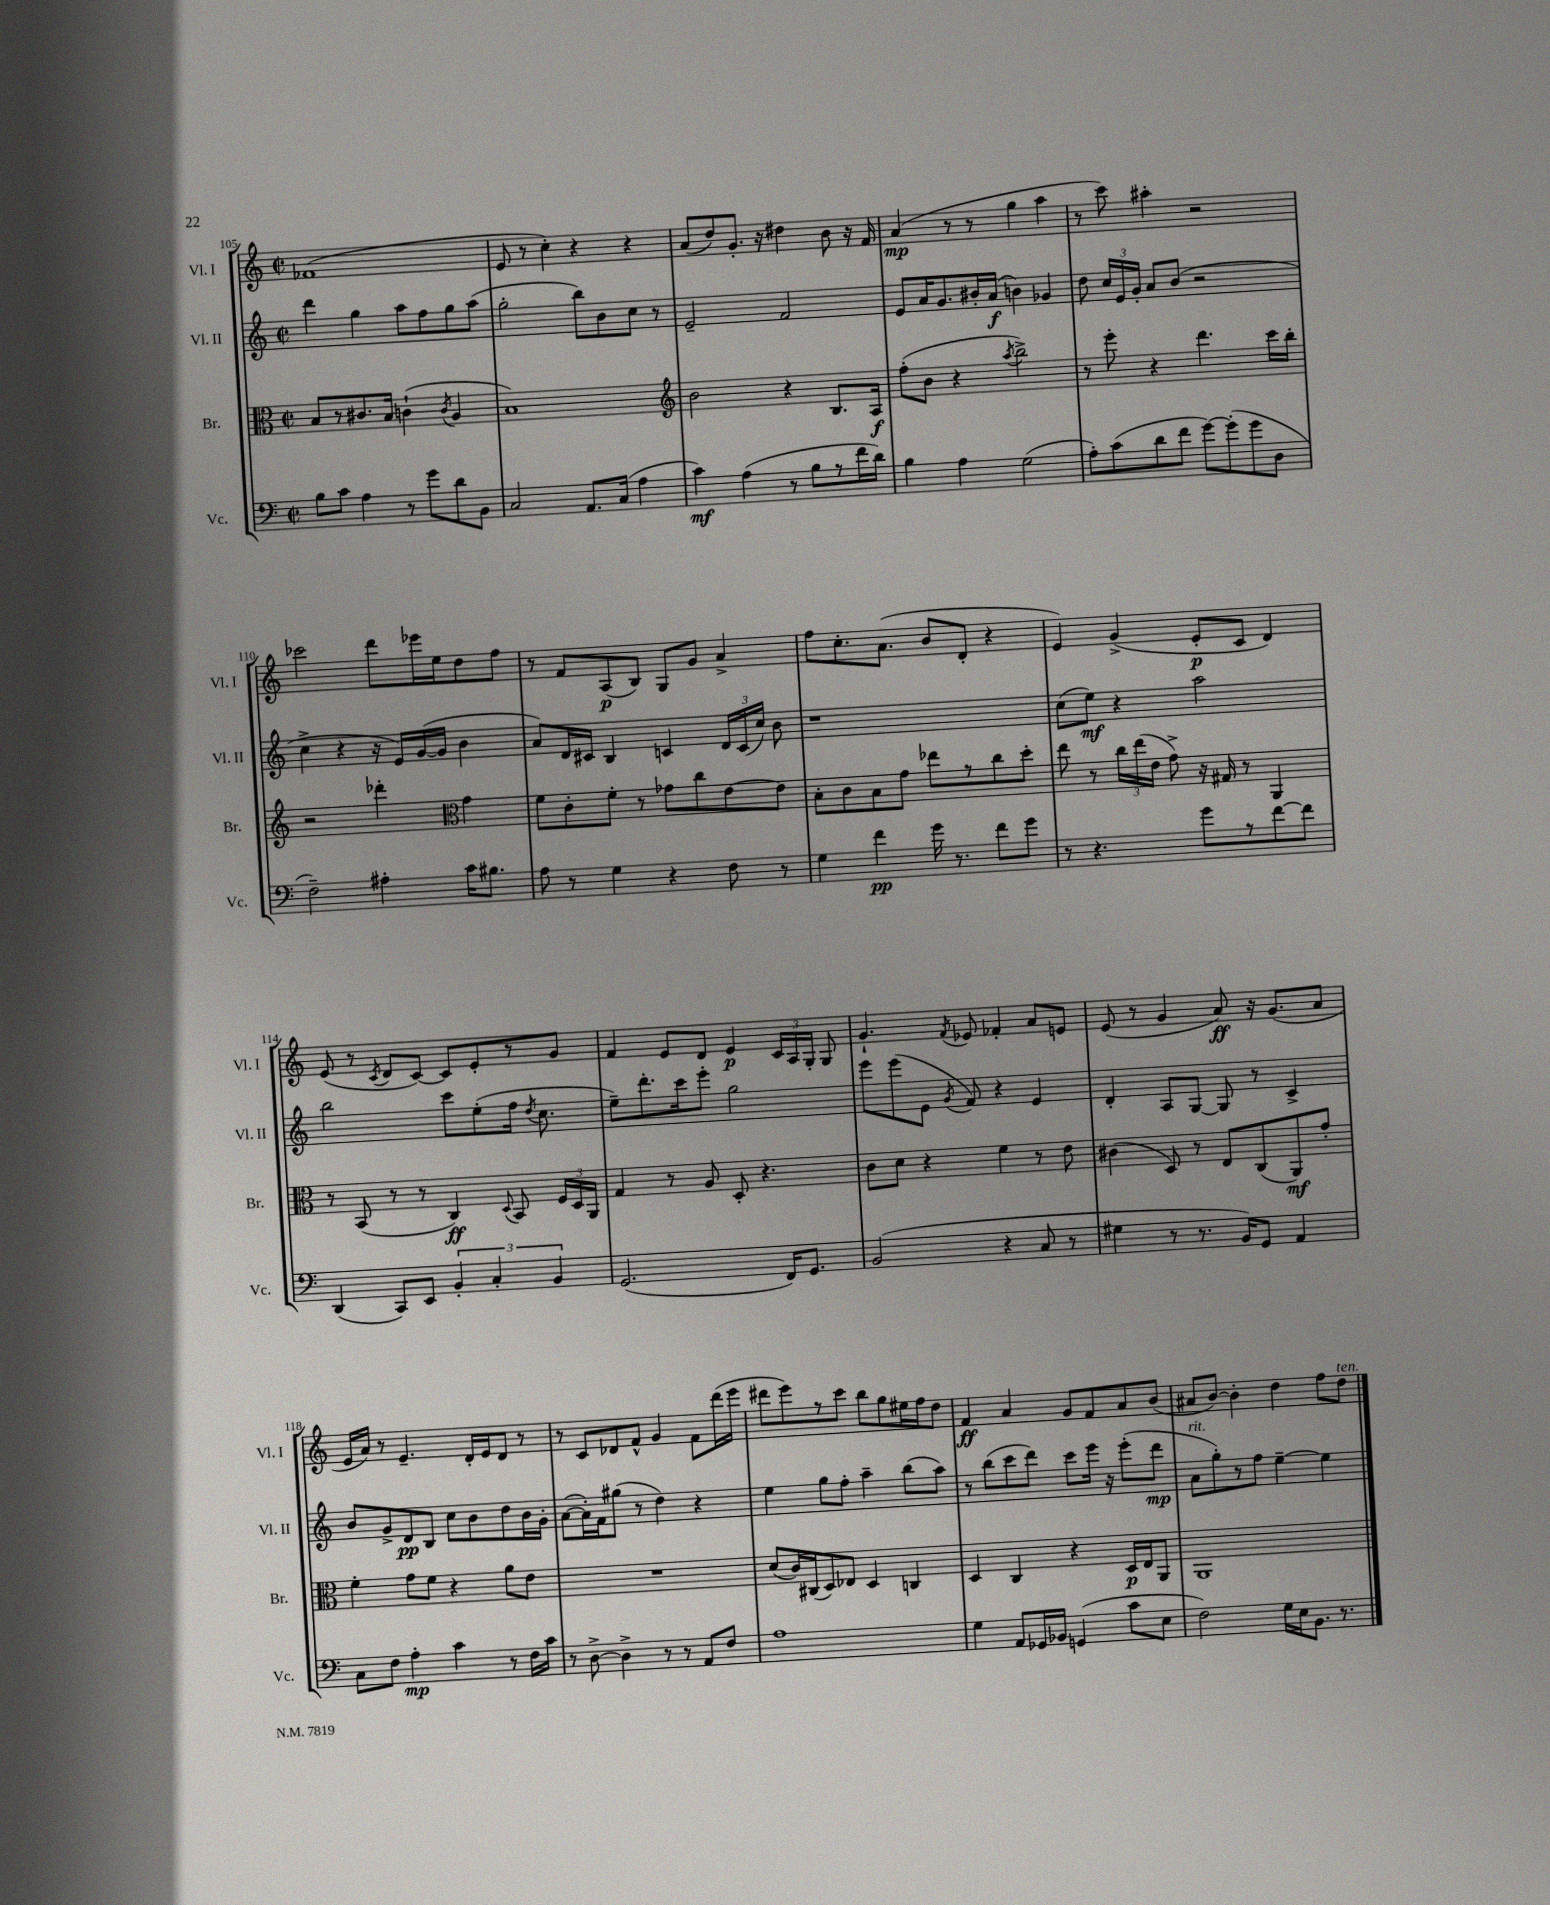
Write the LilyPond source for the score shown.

<<
\new StaffGroup <<
\new Staff = "s0" \with { instrumentName = "Vl. I" shortInstrumentName = "Vl. I" } {
    \clef treble \key c \major \defaultTimeSignature \time 2/2
    \autoBeamOff fes'1( |
    e'8 r8 c''4-.) r4 r4 |
    a'8[( d''8) g'8.]-. r16 dis''4 b'8 r16 f'16 |
    a'4\mp( r8 r8 g''4 a''4 |
    r8 c'''8) ais''4-. r2 |
    ces'''2 d'''8[ ees'''16 e''16 d''8 f''8] |
    r8 f'8[ a8\p( b8]) g8[ g'8] a'4-> |
    f''8[ c''8.-. a'8.]( b'8[ d'8]-. r4 |
    e'4) g'4->( e'8[-.\p c'8] d'4) |
    e'8( r8 \acciaccatura { c'8 } d'8[ c'8]~) c'8[ e'8-. r8 g'8] |
    f'4 e'8[ d'8] e'4\p \tuplet 3/2 { c'16[ a16 g16]-. } g8 |
    g'4.-! \acciaccatura { f'8 } ees'8 fes'4-. a'8[ e'8] |
    e'8( r8 g'4 a'8\ff) r16 g'8.[( a'8] |
    e'16[ a'16]) r8 e'4.-- d'16[-. e'16 d'8] r8 |
    r8 c'8[ des'8 f'8]-^ g'4 f'8[ d'''16( e'''16] |
    dis'''8[ e'''8) r8 c'''8] b''8[ g''8 eis''16 f''16 d''8] |
    f'4\ff a'4 g'8[ f'8 a'8 b'8]( |
    ais'8[ b'8]~) b'4-. d''4 f''8[ d''8]^\markup { \italic "ten." } \bar "|." |
}
\new Staff = "s1" \with { instrumentName = "Vl. II" shortInstrumentName = "Vl. II" } {
    \clef treble \key c \major \defaultTimeSignature \time 2/2
    \autoBeamOff d'''4 g''4 a''8[ f''8 g''8 a''8]( |
    g''2-. b''8[) b'8 c''8] r8 |
    e'2-- f'2 |
    e'8[ a'16 g'8. bis'16-. a'16]\f( b'4) ges'4 |
    d''8 \tuplet 3/2 { c''16[ e'16 g'16]-. } a'8[ b'8]( r2 |
    c''4-> r4 r16 e'16[) g'16~( g'16] b'4 |
    a'8[) d'16 cis'16] b4 c'4 \tuplet 3/2 { d'16[ c'16( c''16]) } b'8 |
    r1 |
    c''8[( e''8]\mf) r4 a''2 |
    b''2 c'''8[ e''8-.( f''16] \acciaccatura { d''8 } c''8. |
    e''8[--) d'''8.-. c'''16 e'''8]-. g''2 |
    e'''8[ e'''8( e'8] \acciaccatura { g'8 } f'8) r4 e'4 |
    d'4-. a8[ g8]~ g8 r8 c'4-> |
    b'8[ g'8-> d'8\pp b8] c''8[ b'8 d''8 b'16 g'16]-. |
    a'8[~( a'16-.) f'16 gis''8]( r8 d''4) r4 |
    e''4 g''8[ f''8]-. a''4-- b''8[( a''8]) |
    r8 b''8[( c'''8 d'''8]) c'''8[ e'''16] r16 e'''8[-.( d'''8]\mp |
    a'8[^\markup { \italic "rit." } g''8-.) r8 f''8] e''4~-- e''4 \bar "|." |
}
\new Staff = "s2" \with { instrumentName = "Br." shortInstrumentName = "Br." } {
    \clef alto \key c \major \defaultTimeSignature \time 2/2
    \autoBeamOff b8[ r8 cis'8. b16] c'4-!( \acciaccatura { c'8 } a4 |
    b1) |
    \clef treble b'2 r4 b8.[ a16]\f |
    f''8[-.( b'8] r4 \acciaccatura { a''8 } b''2->) |
    r8 e'''8-. r4 d'''4. c'''16[ b''16]-. |
    r2 des'''4-. \clef alto g'4 |
    f'8[ c'8-. f'8]-. r8 ges'8[ c''8 e'8~ e'8] |
    b8[-. c'8 b8 g'8] ees''8[ r8 c''8 d''8]-. |
    e''8 r8 \tuplet 3/2 { c''16[ e''16( e'16] } g'8->) r16 gis16 r8 a,4 |
    r8 b,8( r8 r8 c4\ff) \appoggiatura { d8 } b,8 \tuplet 3/2 { f16[ d16 a,16] } |
    g4 r8 a8 d8-. r4. |
    c'8[ d'8] r4 f'4 r8 e'8 |
    cis'4( d8) r8 e8[ c8( a,8\mf) g'8]-. |
    f'4-. g'8[ f'8] r4 a'8[ e'8] |
    R1 |
    d'8[( c'16) cis16( d8) ees8] d4 c4 |
    d4 c4 r4 d16[\p e16 a,8] |
    a,1 \bar "|." |
}
\new Staff = "s3" \with { instrumentName = "Vc." shortInstrumentName = "Vc." } {
    \clef bass \key c \major \defaultTimeSignature \time 2/2
    \autoBeamOff b8[ c'8] a4 r8 g'8[ d'8 b,8] |
    c2 a,8.[ c16]( a4 |
    c'4\mf) a4( r8 b8[ r8 f'16 d'16]) |
    b4 a4 g2( |
    a8[-.) c'8( d'8 f'8] g'8[~) g'8-.( g'8 d8] |
    f2--) ais4-. c'16[ bis8.] |
    a8 r8 g4 r4 f8 r8 |
    g4 f'4\pp g'16 r8. f'8[ g'8] |
    r8 r4. g'8[ r8 f'8~ f'8] |
    d,4( c,8[) e,8] \tuplet 3/2 { b,4-. c4-. b,4 } |
    g,2.( f,16[) g,8.] |
    b,2( r4 c8 r8 |
    gis4 r8 r8. b,16[) g,8] a,4 |
    c8[ f8] a4-.\mp c'4 r8 f16[ c'16] |
    r8 d8~-> d4-> r8 r8 a,8[ f8] |
    a1 |
    g4 a,8[ ges,16 bes,16] g,4( c'8[ e8] |
    f2) g16[ e16 b,8.] r8. \bar "|." |
}
>>
>>
\layout { \context { \Score currentBarNumber = #105 } }
